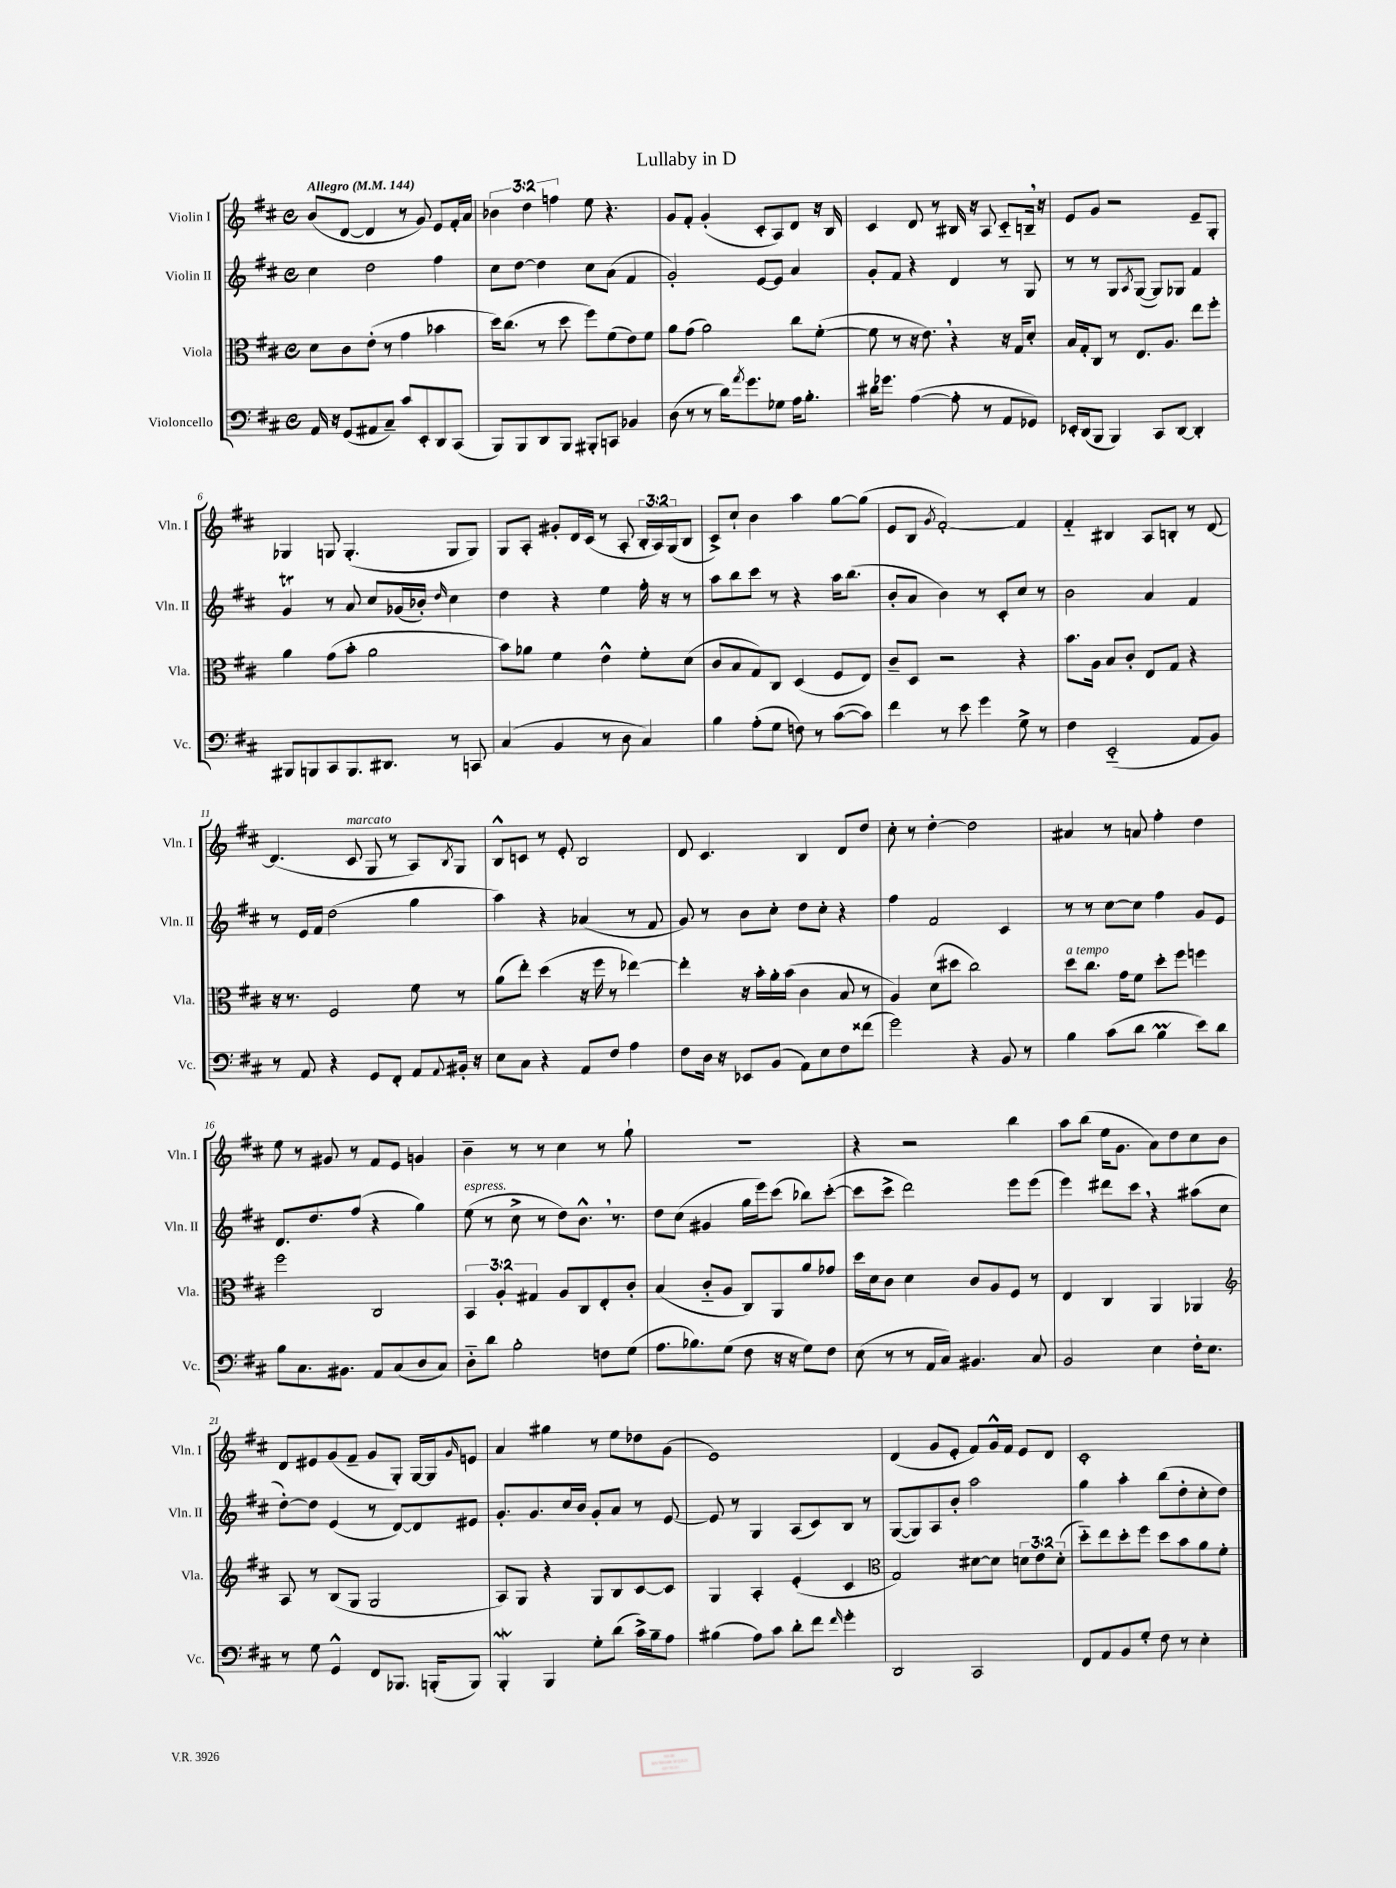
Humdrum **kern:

**kern	**kern	**kern	**kern
*staff4	*staff3	*staff2	*staff1
*clefF4	*clefC3	*clefG2	*clefG2
*k[f#c#]	*k[f#c#]	*k[f#c#]	*k[f#c#]
*M4/4	*M4/4	*M4/4	*M4/4
*met(c)	*met(c)	*met(c)	*met(c)
*MM144	*MM144	*MM144	*MM144
16AA/	8d\L	4cc#\	(8b/L
16r	.	.	.
(8GG/L	8c#\	.	[8d/J
8AA#/	(8e'\J	2dd\	4d/]
8C#~/J)	8r	.	.
8c#/L	4g\	.	8r
8EE'/	.	.	8g/)
8DD/	4b-\	4ff#\	8e/L
(8CC#/J	.	.	16f#'/L
.	.	.	16a/JJ
=	=	=	=
8BBB/L)	16dd\LK)	8cc#\L	6b-\
.	(8.cc#\J	.	.
8BBB/	.	[8dd\J	.
.	.	.	6dd\
8DD/	8r	4dd\]	.
.	.	.	6ff\
8BBB/J	8dd\	.	.
8BBB#'/L	8ff#\L)	8cc#\L	8ee\
8CC/J	(8f#\	(8a\J	4.r
4BB-/	8e\)	4f#/	.
.	8f#\J	.	.
=	=	=	=
(8D\	8a\L	2g'/)	8g/L
8r	(8g\J	.	8f#'/J
8r	2a\)	.	(4g'/
16d\LK)	.	.	.
8qa/	.	.	.
8.g\	.	.	.
.	.	[8e/L	8c#'/L
8G-\J	.	8e/]J	8A/)
16A\LK	8cc#\L	4a/	8d/J
8.B'\J	.	.	.
.	([8f#'\J	.	16r
.	.	.	16B/
=	=	=	=
16d#\LK	8f#\]	8g'/L	4c#/
8.g-\J	.	.	.
.	8r	8f#/J	.
([4A\	16r	4r	8d/
.	8.e\)	.	.
.	.	.	8r
8A'\]	4r	4d/	16B#/
.	.	.	16r
8r	.	.	8A/
8AA/L	16r	8r	8c#'~/L
.	16G/LK	.	.
8GG-/J)	8d'/J	8G/	16B~/Jk
.	.	.	16r
=	=	=	=
16EE-'/LL	16B/LL	8r	8e/L
(16DD/J	16G'/J	.	.
8BBB/J	8C#/J	8r	8g/J
4BBB/)	8r	8G/L	2r
.	.	8qA/	.
.	8.E/L	([8G/J	.
8CC#/L	.	8G/]L)	.
.	8.A/J	.	.
[8DD/J	.	8G-/J	.
4DD'/]	8ee\L	4f#/	8e~/L
.	8ff#'\J	.	8G'/J
=	=	=	=
8BBB#/L	4a\	4g/	4G-/
8BBB/	.	.	.
8CC#/	(8g\L	8r	8G/
8.BBB/	8b'\J	8a/	(4.G'/
.	2a\	8cc#/L	.
8.DD#/J	.	.	.
.	.	(16g-/L	.
.	.	16b-'/JJ)	.
.	.	16qqdd/	.
8r	.	4cc#\	8G/L
8CC/	.	.	8G/J)
=	=	=	=
(4C#/	8b\L)	4dd\	8G/L
.	8a-\J	.	8A'/J
4BB/	4f#\	4r	8g#'/L
.	.	.	16d/L
.	.	.	(16c#/JJ
8r	4e^^\	4ee\	8r
8D\	.	.	8A'/
4C#/)	8f#'\L	16ff#'\	24B'/LL
.	.	.	24A/)
.	.	16r	.
.	.	.	(24G/J
.	(8d\J	8r	8B/J
=	=	=	=
4B\	8c#/L	8aa\L	8c#^/L)
.	8B/	8bb\	8cc#`/J
(8A'\L	8G/)	8ccc#\J	4b\
8G\J	8C#/J	8r	.
8F\)	(4D/	4r	4aa\
8r	.	.	.
([8c#\L	8F#/L	16aa\LK	[8gg\L
.	.	(8.bb\J	.
8c#\]J)	8E/J)	.	(8gg\]J
=	=	=	=
4f#\	8c#~/L	8b'/L	8e/L
.	8D/J	8a/J	8B/J
.	.	.	8qg/
8r	2r	4b\)	[2f#'/)
8e\	.	.	.
4g\	.	8r	.
.	.	8c#'/L	.
8G^\	4r	8cc#/J	4f#/]
8r	.	8r	.
=	=	=	=
4F#\	8.b\L	2b\	4f#'~/
.	16A\Jk	.	.
(2EE'~/	8B/L	.	4B#/
.	8c#'/J	.	.
.	8E/L	4a/	8A/L
.	8G/J	.	8B'/J
8AA/L	4r	4f#/	8r
8BB/J)	.	.	[8d/
=	=	=	=
8r	16r	8r	(4.d/]
.	8.r	.	.
8AA/	.	16e/LL	.
.	.	16f#/JJ	.
4r	2F#/	(2dd\	.
.	.	.	8c#/
8GG/L	.	.	8G/
8FF#'/J	.	.	8r
8AA/L	8f#\	4gg\	8A/L)
8qqAA/	.	.	8qB/
16BB#'/Jk	8r	.	8G/J
16r	.	.	.
=	=	=	=
8E\L	(8a\L	4aa\)	8B^^/L
8C#\J	8ee'\J)	.	8c/J
4r	(4dd\	4r	8r
.	.	.	8e'/
8AA/L	16r	(4a-/	2B/
.	16ff#\	.	.
8F#/J	8r	.	.
4A\	[4ee-\)	8r	.
.	.	8f#/	.
=	=	=	=
8F#\L	4ee-'\]	8g/)	8d/
16D\Jk	.	8r	4.c#/
16r	.	.	.
8EE-/L	16r	8b\L	.
.	16b'\LL	.	.
(8BB/J	16a'\	8cc#'\J	.
.	(16b\JJ	.	.
8AA\L)	4c#\	8dd\L	4B/
8E\	.	8cc#'\J	.
8F#\	8B/	4r	8d/L
(8f##\J	8r	.	8dd/J
=	=	=	=
2g\)	4A/)	4ff#\	8cc#'\
.	.	.	8r
.	(8d\L	2f#/	[4dd'\
.	8dd#\J	.	.
4r	2cc#\)	.	2dd\]
8BB/	.	4c#/	.
8r	.	.	.
=	=	=	=
4B\	8dd\L	8r	4a#/
.	8.cc#\J	8r	.
(8c#\L	.	[8cc#\L	8r
.	16g\LK	.	.
8d\J	8f#\J	8cc#\]J	8a/
4B\	8dd'\L	4ff#\	4ff#'\
.	8ff#\J	.	.
8e\L)	4ff\	8g/L	4dd\
8d\J	.	8e/J	.
=	=	=	=
8B\L	2ff#\	8.d/L	8ee\
8.C#\	.	.	8r
.	.	8.dd/	.
.	.	.	8g#/
8.BB#\J	.	.	.
.	.	(8ff#/J	8r
8AA/L	2C#/	4r	8f#/L
(8C#/	.	.	8e/J
8D/	.	4gg\)	4g/
8C#/J)	.	.	.
=	=	=	=
8D'~\L	6BB/	(8ee\	4b~\
8d\J	.	8r	.
.	6A'/	.	.
2B'\	.	8cc#^\	8r
.	6G#/	.	.
.	.	8r	8r
.	8A/L	8dd\L)	4cc#\
.	8C#/	8.b^^\J	.
8F\L	8E'/	.	8r
.	.	8.r	.
(8G\J	8c#'/J	.	8gg`\
=	=	=	=
8.A\L	(4B/	8dd\L	1r
.	.	(8cc#\J	.
8.B-\)	.	.	.
.	8c#'~/L	4g#/	.
(8G\J	8A/J	.	.
8F#\	8C#/L)	16gg\LL	.
.	.	16eee\J)	.
16r	8AA/	(8ccc#\J	.
16r	.	.	.
8G\L)	8a/	8bb-\L)	.
8F#\J	8g-/J	([8ccc#'\J	.
=	=	=	=
(8E\	16dd\LL	8ccc#\]L	4r
.	16d\J	.	.
8r	8c#\J	8ccc#^\J	.
8r	4d\	2ddd\)	2r
16AA/LL	.	.	.
16C#/JJ)	.	.	.
4.BB#/	8c#/L	.	.
.	8A/	.	.
.	8F#/J	8eee\L	4bb\
8C#/	8r	(8eee\J	.
=	=	=	=
2BB/	4E/	4eee\)	8aa\L
.	.	.	(8bb\J
.	4C#/	8ddd#\L	16ee\LK
.	.	.	8.g\J
.	.	8ccc#\J	.
4E\	4AA/	4r	8a\L)
.	.	.	8dd\
16F#'\LK	4AA-/	(8aa#\L	8cc#\
8.E\J	.	.	.
.	.	8cc#\J	8b\J
=	=	=	=
*	*clefG2	*	*
8r	8A/	[8dd'\L)	8d/L
8G\	8r	8dd\]J	8e#/
4GG^^/	(8B/L	(4e/	(8g/
.	8G/J	.	8f#~/J
8FF#/L	2G/	8r	8g/L
8.BBB-/J	.	[8d/L)	8G'/J)
.	.	8d/]	[16G/LL
(16BBB'/LK	.	.	16G/]J
.	.	.	16qqg/
8BBB/J)	.	8e#/J	8e/J
=	=	=	=
4BBB'/	8A/L)	8.g'/L	4a/
.	8G/J	.	.
.	.	8.g/	.
4BBB/	4r	.	4gg#\
.	.	16cc#/L	.
.	.	16b/JJ	.
8G'\L	8G/L	8g'/L	8r
(8d\J	8B/	8a/J	8ee\L
16c#^\LL)	[8c#/	8r	8dd-\
16B~\J	.	.	.
8A\J	8c#/]J	[8e/	(8g\J
=	=	=	=
(4B#\	4G/	8e/]	1e)
.	.	8r	.
8A\L)	4A'/	4G/	.
8c#\J	.	.	.
8d'\L	(4e'/	(8A/L	.
8f#\J	.	8c#/)	.
16qqf#/	.	.	.
4g'\	4c#/	8B/J	.
.	.	8r	.
=	=	=	=
*	*clefC3	*	*
2DD/	2G/)	([8G/L	(4d/
.	.	8G/])	.
.	.	8A/	8g/L
.	.	8b'/J	8e'/J
2CC#/	[8d#\L	2aa\	8f#/L)
.	8d#\]J	.	16g^^/L
.	.	.	16f#/JJ
.	12d\L	.	8e/L
.	12e\	.	.
.	.	.	8d/J
.	(12d'\J	.	.
=	=	=	=
8FF#/L	8dd'~\L)	4gg\	1c#'
8AA/	8ee\	.	.
8BB/	8dd'\	4aa'\	.
8G'/J	8ff#\J	.	.
8F#\	8dd\L	(8bb\L	.
8r	8b\	8dd'\	.
4E'\	8a\	8cc#'\	.
.	8f#'\J	8dd\J)	.
==	==	==	==
*-	*-	*-	*-
